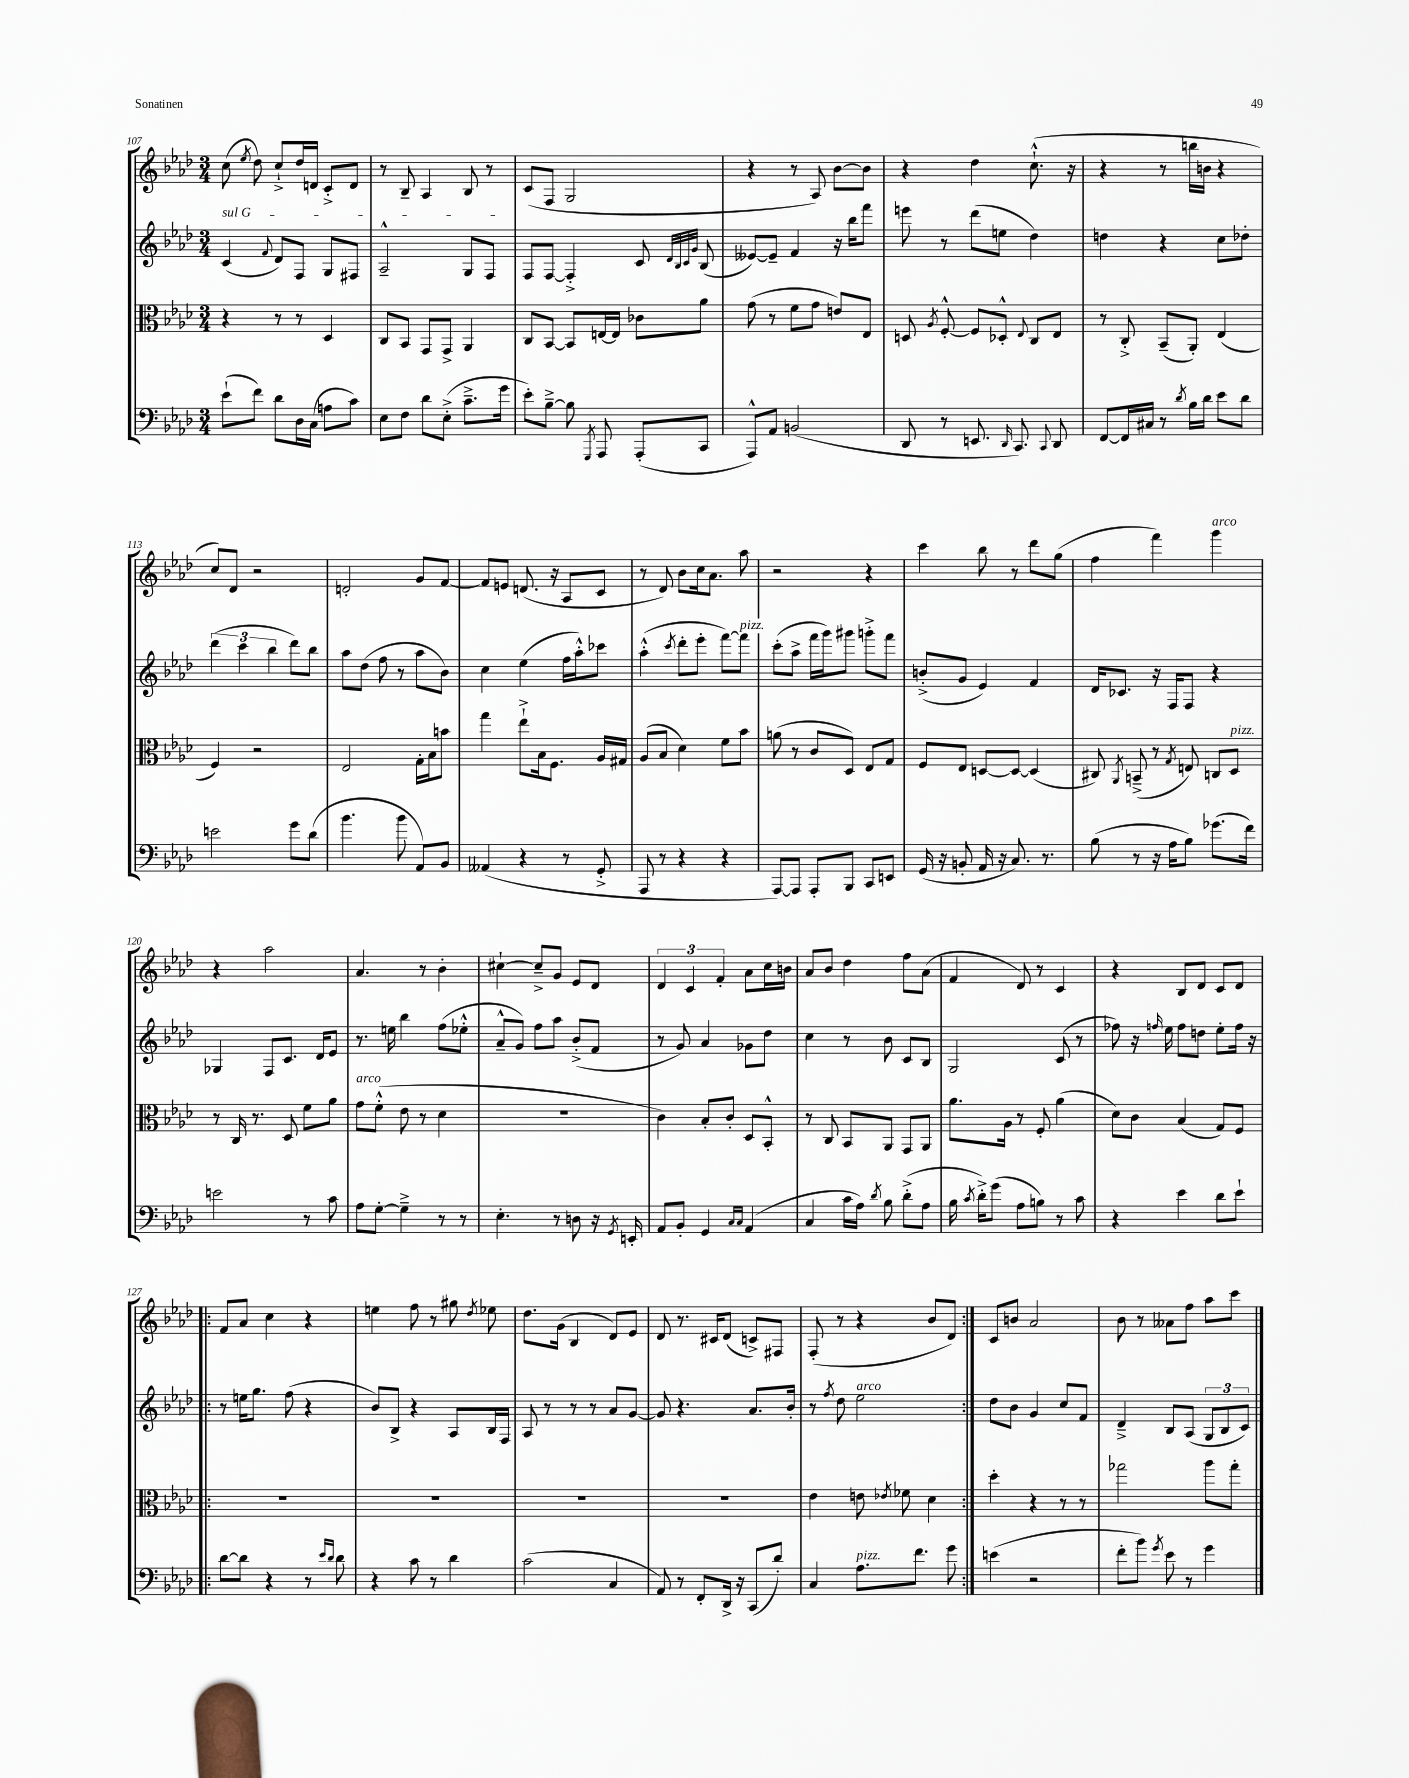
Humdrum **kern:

**kern	**kern	**kern	**kern
*staff4	*staff3	*staff2	*staff1
*clefF4	*clefC3	*clefG2	*clefG2
*k[b-e-a-d-]	*k[b-e-a-d-]	*k[b-e-a-d-]	*k[b-e-a-d-]
*M3/4	*M3/4	*M3/4	*M3/4
(8e-`	4r	(4c	(8cc
.	.	.	8qee-
8f)	.	.	8dd-)
.	.	8qqf	.
8d-	8r	8d-)	8cc`^
16D-	8r	8F	16dd-
(16C	.	.	16d
8A	4D-	8G	8c'^
8c)	.	8F#	8d
=	=	=	=
8E-	8C	2A-~^^	8r
8F	8BB-	.	8B-~
8d-	8GG	.	4A-
(8E-'^	8GG^	.	.
8.c~^	4AA-	8G	8B-
.	.	8F	8r
16g	.	.	.
=	=	=	=
8e-')	8C	8F	(8c
[8B-~^	[8BB-	[8F	8F
8B-]	8BB-]	4F'^]	2G
8qGGG	.	.	.
8AAA-	[16E	.	.
.	16E]	.	.
(8AAA-'	8c-	8c	.
.	.	32qqd-	.
.	.	32qqB-	.
.	.	32qqc	.
.	.	32qqg	.
8CC	8a-	(8B-	.
=	=	=	=
8AAA-^^)	(8g	[8e--)	4r
8AA-	8r	8e--~]	.
(2BB	8f	4f	8r
.	8g	.	8A-)
.	8e)	16r	[8b-
.	.	16bb-	.
.	8E-	8fff	8b-]
=	=	=	=
8DD-	8D	8eee	4r
.	8qA-	.	.
8r	[8F'^^	8r	.
8.EE	8F]	(8ddd-	4dd-
.	8D-'^^	8ee	.
16qqDD-	.	.	.
8.CC)	.	.	.
.	8qqE-	.	.
.	8C	4dd-)	(8.cc`^^
8qqCC	.	.	.
8DD-	8E-	.	.
.	.	.	16r
=	=	=	=
[8FF	8r	4dd	4r
16FF]	8C'^	.	.
16C#	.	.	.
8r	(8BB-~	4r	8r
8qd-	.	.	.
16B-	8AA-')	.	16bb
16d-	.	.	16b
8e-	(4E-	8cc	4r
8d-	.	8dd-'	.
=	=	=	=
2e	4F)	(6ddd-	8cc)
.	.	.	8d-
.	.	6ccc	.
.	2r	.	2r
.	.	6bb-	.
8g	.	8ddd-)	.
(8d-	.	8bb-	.
=	=	=	=
4.b-	2E-	8aa-	2d'
.	.	(8dd-	.
.	.	8ff	.
8b-	.	8r	.
8AA-)	16G'	8aa-	8g
.	16B-	.	.
8BB-	8b	8b-)	[8f
=	=	=	=
(4AA--	4gg	4cc	8f]
.	.	.	8e
4r	8ee-`^	(4ee-	(8.d
.	16B-	.	.
.	8.F	.	16r
8r	.	16ff	8A-
.	.	16aa-'^^)	.
8GG'^	16A-	8ccc-	8c
.	16G#	.	.
=	=	=	=
8AAA-	(8A-	(4aa-'^^	8r
8r	8B-	.	8d-)
.	.	8qccc	.
4r	4d-)	8ddd-'	8b-
.	.	8eee-'	16cc
.	.	.	8.a-
4r	8f	[8fff)	.
.	8b-	8fff]	8aa-
=	=	=	=
[8AAA-)	(8a	(8ccc'	2r
8AAA-]	8r	8aa-^	.
8AAA-'	8c	16fff	.
.	.	16ggg)	.
8BBB-	8D-)	8ggg#	.
8CC	8E-	8ggg'^	4r
8EE	8G	8fff	.
=	=	=	=
(16GG	8F	(8b'^	4ccc
16r	.	.	.
8BB'	8E-	8g	.
16AA-	[8D	4e-)	8bb-
16r	.	.	.
8.C)	8D_	.	8r
.	(4D]	4f	8ddd-
8.r	.	.	.
.	.	.	(8gg
=	=	=	=
(8B-	8C#)	16d-	4ff
.	.	8.c-	.
.	8qAA-	.	.
8r	(8BB~^	.	.
16r	8r	16r	4fff)
16A-	.	16F	.
.	8qG	.	.
8B-)	8E)	8F	.
(8.g-	8C	4r	4ggg
.	8D-	.	.
16f)	.	.	.
=	=	=	=
2e	8r	4G-	4r
.	16C	.	.
.	8.r	.	.
.	.	8F	2aa-
.	8D-	8.c	.
8r	8f	.	.
.	.	16d-	.
8c	8a-	8e-	.
=	=	=	=
8A-	8g	8.r	4.a-
[8G'	(8f'^^	.	.
.	.	16ee	.
4G~^]	8e-	4bb-	.
.	8r	.	8r
8r	4d-	(8ff	4b-'
8r	.	8ee-'^^	.
=	=	=	=
4.E-'	2.r	8a-~^^	[4cc#`
.	.	8g)	.
.	.	8ff	8cc#~^]
8r	.	8aa-	8g
8D	.	(8b-'^	8e-
16r	.	8f	8d-
8qGG	.	.	.
16EE'	.	.	.
=	=	=	=
8AA-	4c)	8r	6d-
8BB-'	.	8g)	.
.	.	.	6c
4GG	8B-'	4a-	.
.	.	.	6f'
.	8c'	.	.
16qqC	.	.	.
16qqC	.	.	.
(4AA-	8D-	8g-	8a-
.	8BB-'^^	8dd-	16cc
.	.	.	16b
=	=	=	=
4C	8r	4cc	8a-
.	8C	.	8b-
16c	8BB-	8r	4dd-
16A-)	.	.	.
8qd-	.	.	.
8B-	8AA-	8b-	.
(8d-'^	8GG	8c	8ff
8A-	8AA-	8B-	(8a-
=	=	=	=
16B-	8.a-	2G	4f
8qc	.	.	.
16d-'^)	.	.	.
(8g	.	.	.
.	16A-	.	.
8A-	8r	.	8d-)
8B)	8F'	.	8r
8r	(4a-	(8c	4c
8c	.	8r	.
=	=	=	=
4r	8d-)	8ff-)	4r
.	8c	16r	.
.	.	16qqff	.
.	.	16ee-	.
4e-	(4B-	8ff	8B-
.	.	8dd	8d-
8d-	8G)	8ee-'	8c
8e-`	8F	16ff	8d-
.	.	16r	.
=!|:	=!|:	=!|:	=!|:
[8d-	2.r	8r	8f
8d-]	.	16ee	8a-
.	.	8.gg	.
4r	.	.	4cc
.	.	(8ff	.
8r	.	4r	4r
16qqe-	.	.	.
16qqd-	.	.	.
8d-	.	.	.
=	=	=	=
4r	2.r	8b-)	4ee
.	.	8B-^	.
8c	.	4r	8ff
8r	.	.	8r
4d-	.	8A-	8gg#
.	.	.	8qdd-
.	.	16B-	8ee-
.	.	16F	.
=	=	=	=
(2c	2.r	8A-	8.dd-
.	.	8r	.
.	.	.	(16g
.	.	8r	4B-
.	.	8r	.
4C	.	8a-	8d-)
.	.	[8g	8e-
=	=	=	=
8AA-)	2.r	8g]	8d-
8r	.	4.r	8.r
8FF'	.	.	.
.	.	.	16c#
16DD-^	.	.	(8d-
16r	.	.	.
(8CC	.	8.a-	8c^)
8d-')	.	.	8F#
.	.	16b-'	.
=	=	=	=
4C	4e-	8r	(8F'
.	.	8qff	.
.	.	8dd-	8r
8.A-	8e	2ee-	4r
.	8qe-	.	.
.	8f-	.	.
8.f	.	.	.
.	4d-	.	8b-
8g	.	.	8d-)
=:|!	=:|!	=:|!	=:|!
(4e	4dd-'	8dd-	8c
.	.	8b-	8b
2r	4r	4g	2a-
.	8r	8cc	.
.	8r	8f	.
=	=	=	=
8f'	2gg-	4d-~^	8b-
8b-)	.	.	8r
8qg	.	.	.
8e-	.	8B-	8a--
8r	.	(8A-	8ff
4g	8aa-	12G	8aa-
.	.	12B-	.
.	8gg-'	.	8ccc
.	.	12c)	.
==	==	==	==
*-	*-	*-	*-
